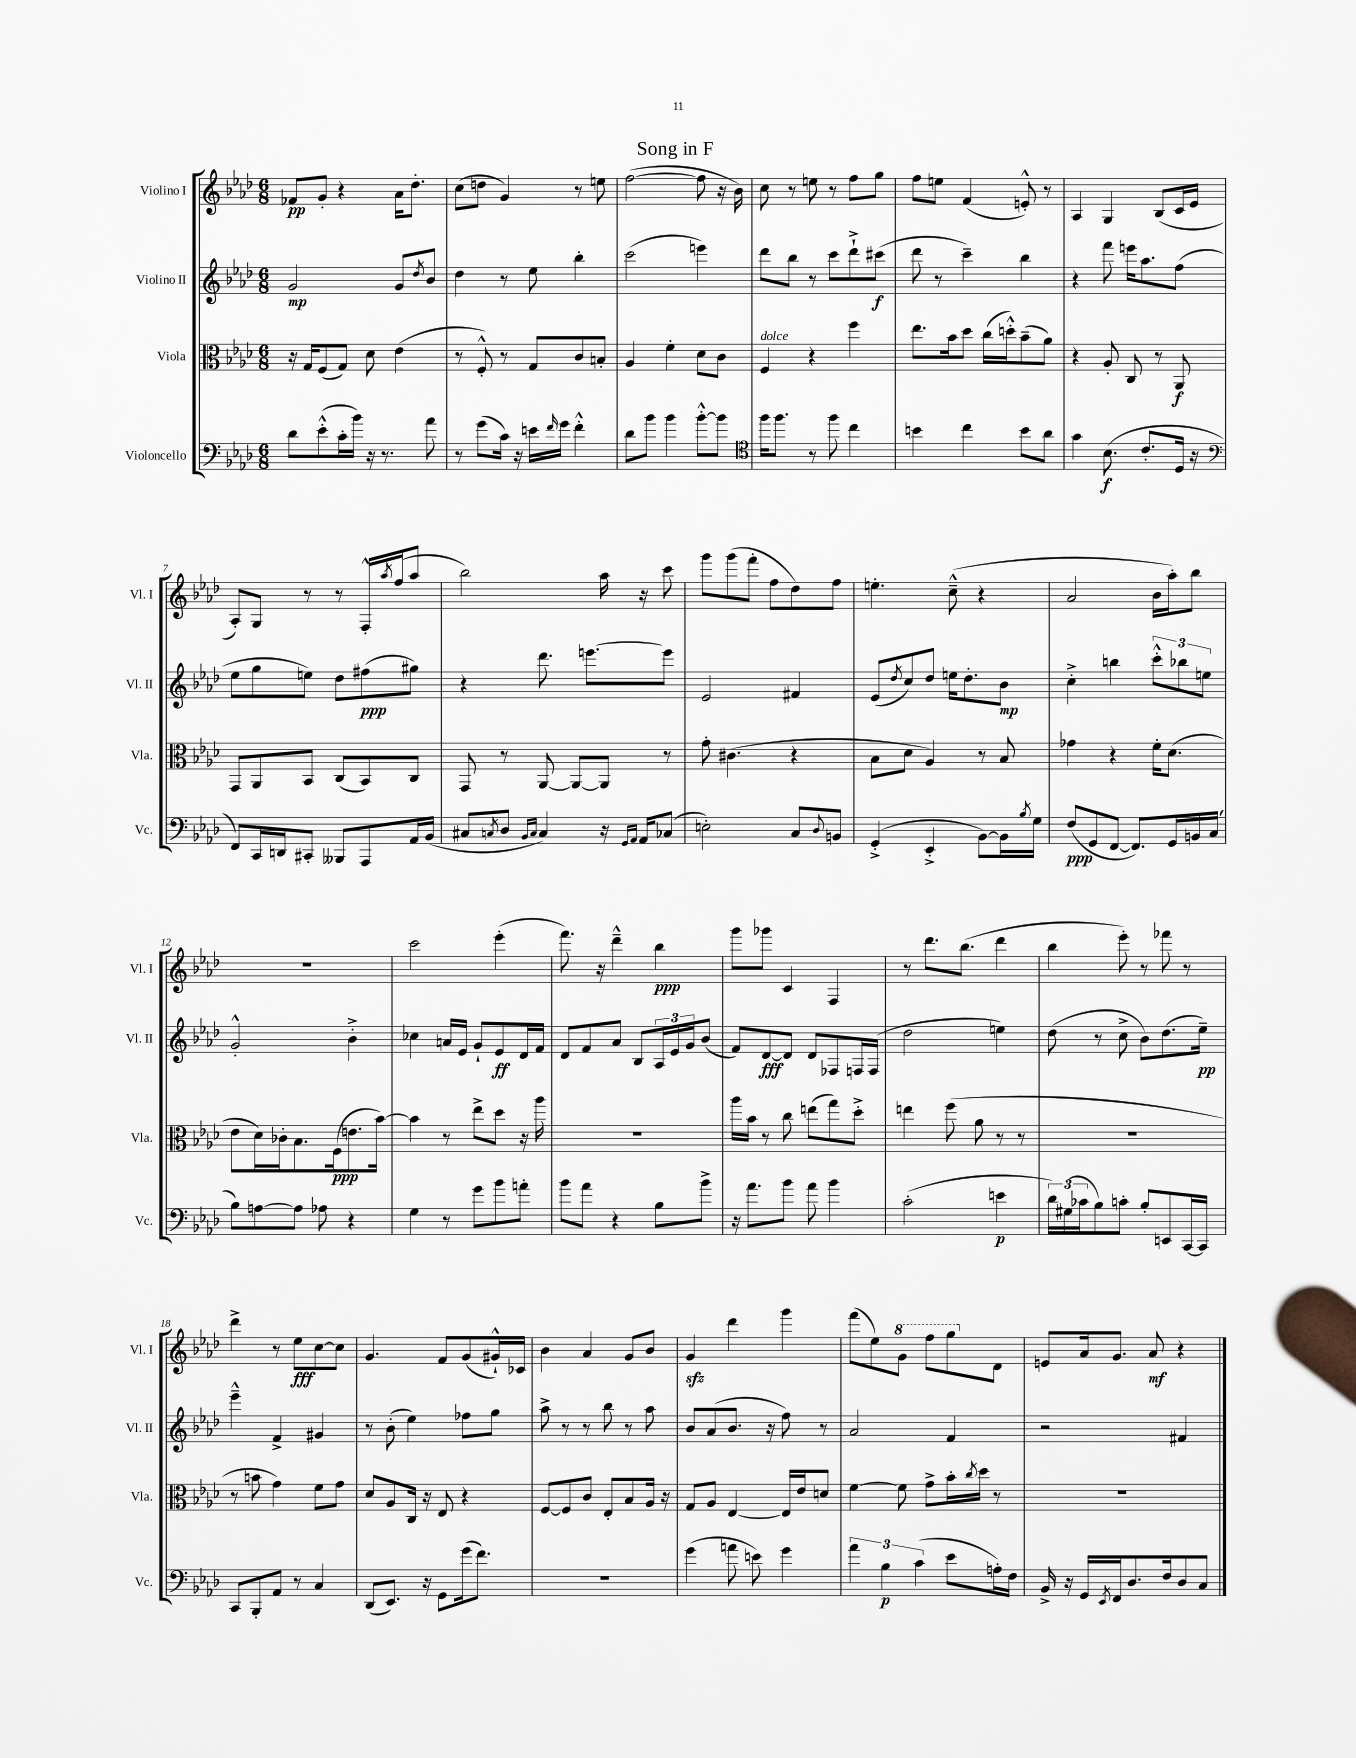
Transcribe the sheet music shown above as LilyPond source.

\header { title = "Song in F" }
<<
\new StaffGroup <<
\new Staff = "s0" \with { instrumentName = "Violino I" shortInstrumentName = "Vl. I" } {
    \clef treble \key aes \major \numericTimeSignature \time 6/8
    fes'8\pp g'8-. r4 aes'16 des''8.-. |
    c''8( d''8 g'4) r8 e''8 |
    f''2~( f''8 r16 bes'16) |
    c''8 r8 e''8 r8 f''8 g''8 |
    f''8 e''8 f'4( e'8-.-^) r8 |
    aes4 g4 bes8( c'16 ees'16 |
    aes8-.) g8 r8 r8 f16-.-^ \acciaccatura { aes''8 } f''16( aes''8 |
    bes''2) aes''16 r16 c'''8 |
    g'''8 g'''8( f'''8-. f''8 des''8) f''8 |
    e''4.-. c''8---^( r4 |
    aes'2 bes'16 aes''16-.) bes''8 |
    R2. |
    c'''2 ees'''4-.( |
    f'''8.) r16 des'''4---^ bes''4\ppp |
    g'''8 ges'''8 c'4 f4 |
    r8 des'''8. bes''8.( des'''4 |
    bes''4 ees'''8-.) r8 fes'''8 r8 |
    des'''4-> r8 ees''8\fff c''8~ c''8 |
    g'4. f'8 g'8( gis'16-!-^) ces'16 |
    bes'4 aes'4 g'8 bes'8 |
    g'4\sfz des'''4 g'''4 |
    f'''8( ees''8) \ottava #1 g''8 f'''8 g'''8 \ottava #0 des'8 |
    e'8 aes'16 g'8. aes'8\mf r4 \bar "|." |
}
\new Staff = "s1" \with { instrumentName = "Violino II" shortInstrumentName = "Vl. II" } {
    \clef treble \key aes \major \numericTimeSignature \time 6/8
    g'2\mp g'8 \acciaccatura { des''8 } bes'8 |
    des''4 r8 ees''8 bes''4-. |
    c'''2( e'''4) |
    des'''8 bes''8 r8 c'''8 des'''8-!-> cis'''8\f( |
    des'''8 r8 c'''4--) bes''4 |
    r4 f'''8 e'''16 aes''8. f''8( |
    ees''8 g''8 e''8) des''8 fis''8\ppp( gis''8) |
    r4 des'''8. e'''8.~ e'''8 |
    ees'2 fis'4 |
    ees'8( \acciaccatura { des''8 } c''8) des''8 e''16 des''8.-. bes'8\mp |
    c''4-.-> b''4 \tuplet 3/2 { c'''8-.-^ bes''8 e''8 } |
    g'2-.-^ bes'4-.-> |
    ces''4 a'16 ees'16 g'8-! ees'8\ff des'16 f'16 |
    des'8 f'8 aes'8 bes8 \tuplet 3/2 { aes16 ees'16 g'16 } bes'8( |
    f'8) des'8~\fff des'8 des'8 fes8 f16 f16( |
    des''2 e''4) |
    des''8( r8 c''8-> bes'8) des''8.( ees''16--\pp) |
    ees'''4---^ f'4-> gis'4 |
    r8 bes'8-.( ees''4) fes''8 g''8 |
    aes''8-> r8 r8 bes''8 r8 aes''8 |
    bes'8 aes'8( bes'8. r16 f''8) r8 |
    aes'2 f'4 |
    r2 fis'4 \bar "|." |
}
\new Staff = "s2" \with { instrumentName = "Viola" shortInstrumentName = "Vla." } {
    \clef alto \key aes \major \numericTimeSignature \time 6/8
    r16 g16 f8( g8) des'8 ees'4( |
    r8 f8-.-^) r8 g8 c'8 b8-. |
    aes4 f'4-. des'8 c'8 |
    f4^\markup { \italic "dolce" } r4 f''4 |
    ees''8. bes'16 des''8 c''16( d''16-.-^) bes'8--( aes'8) |
    r4 aes8-. c8 r8 aes,8\f |
    g,8 aes,8 bes,8 c8( bes,8) c8 |
    g,8 r8 aes,8~ aes,8~ aes,8 r8 |
    g'8-. cis'4.( r4 |
    bes8 des'8 aes4) r8 bes8 |
    ges'4 r4 f'16-. des'8.( |
    ees'8 des'16) ces'16-. bes8. f16\ppp( e'8. bes'16~) |
    bes'4 r8 ees''8-> des''8 r16 aes''16 |
    R2. |
    aes''16 bes'16 r8 c''8 e''8( g''8) des''8-.-> |
    e''4 f''8( aes'8 r8 r8 |
    r2. |
    r8 b'8 g'4) f'8 g'8 |
    des'8 aes8 c16 r16 ees8 r4 |
    f8~ f8 c'8 ees8-. bes8 aes16 r16 |
    g8 aes8 ees4~ ees16 ees'16 d'8 |
    f'4~ f'8 g'8-> bes'16-. \acciaccatura { c''8 } des''16 r8 |
    R2. \bar "|." |
}
\new Staff = "s3" \with { instrumentName = "Violoncello" shortInstrumentName = "Vc." } {
    \clef bass \key aes \major \numericTimeSignature \time 6/8
    des'8 ees'8-.-^( c'16-. bes'16) r16 r8. aes'8 |
    r8 g'8( c'16) r16 e'16 \grace { f'16 } g'16 f'4-.-^ |
    des'8 bes'8 bes'4 bes'8~-.-^ bes'8 |
    \clef tenor f''16 f''8. r8 f''8 c''4 |
    b'4 c''4 b'8 aes'8 |
    g'4 bes8.\f( c'8.-. des16 r16 |
    \clef bass f,8) c,16 d,16 cis,8-. beses,,8 aes,,8 aes,16 bes,16( |
    cis8 \acciaccatura { c8 } des8 \grace { bes,16 c16 } c4) r16 \grace { g,16 aes,16 } aes,16 ces8( |
    e2-.) c8 \appoggiatura { des8 } b,8 |
    g,4-.->( ees,4-.-> bes,8~) bes,16 \acciaccatura { bes8 } g16 |
    f8\ppp( g,8 f,8~ f,8.) g,16 b,16 c16( |
    bes8) a8~ a8 aes8 r4 |
    g4 r8 g'8 bes'8 a'8-. |
    bes'8 aes'8 r4 bes8 bes'8-> |
    r16 aes'8. bes'8 aes'8 bes'4 |
    c'2-.( e'4\p |
    \tuplet 3/2 { des'16) gis16( ces'16 } bes8) c'8-. bes8-. e,8 c,16~ c,16 |
    c,8 bes,,8-. aes,8 r8 c4 |
    des,8( ees,8.) r16 g,8 g'16( f'8.) |
    R2. |
    g'4( a'8 e'8) g'4 |
    \tuplet 3/2 { aes'4 bes4\p c'4( } ees'8 a16-.) f16 |
    bes,16-> r16 g,16 \acciaccatura { ees,8 } f,16 des8. f16 des8 c8 \bar "|." |
}
>>
>>
